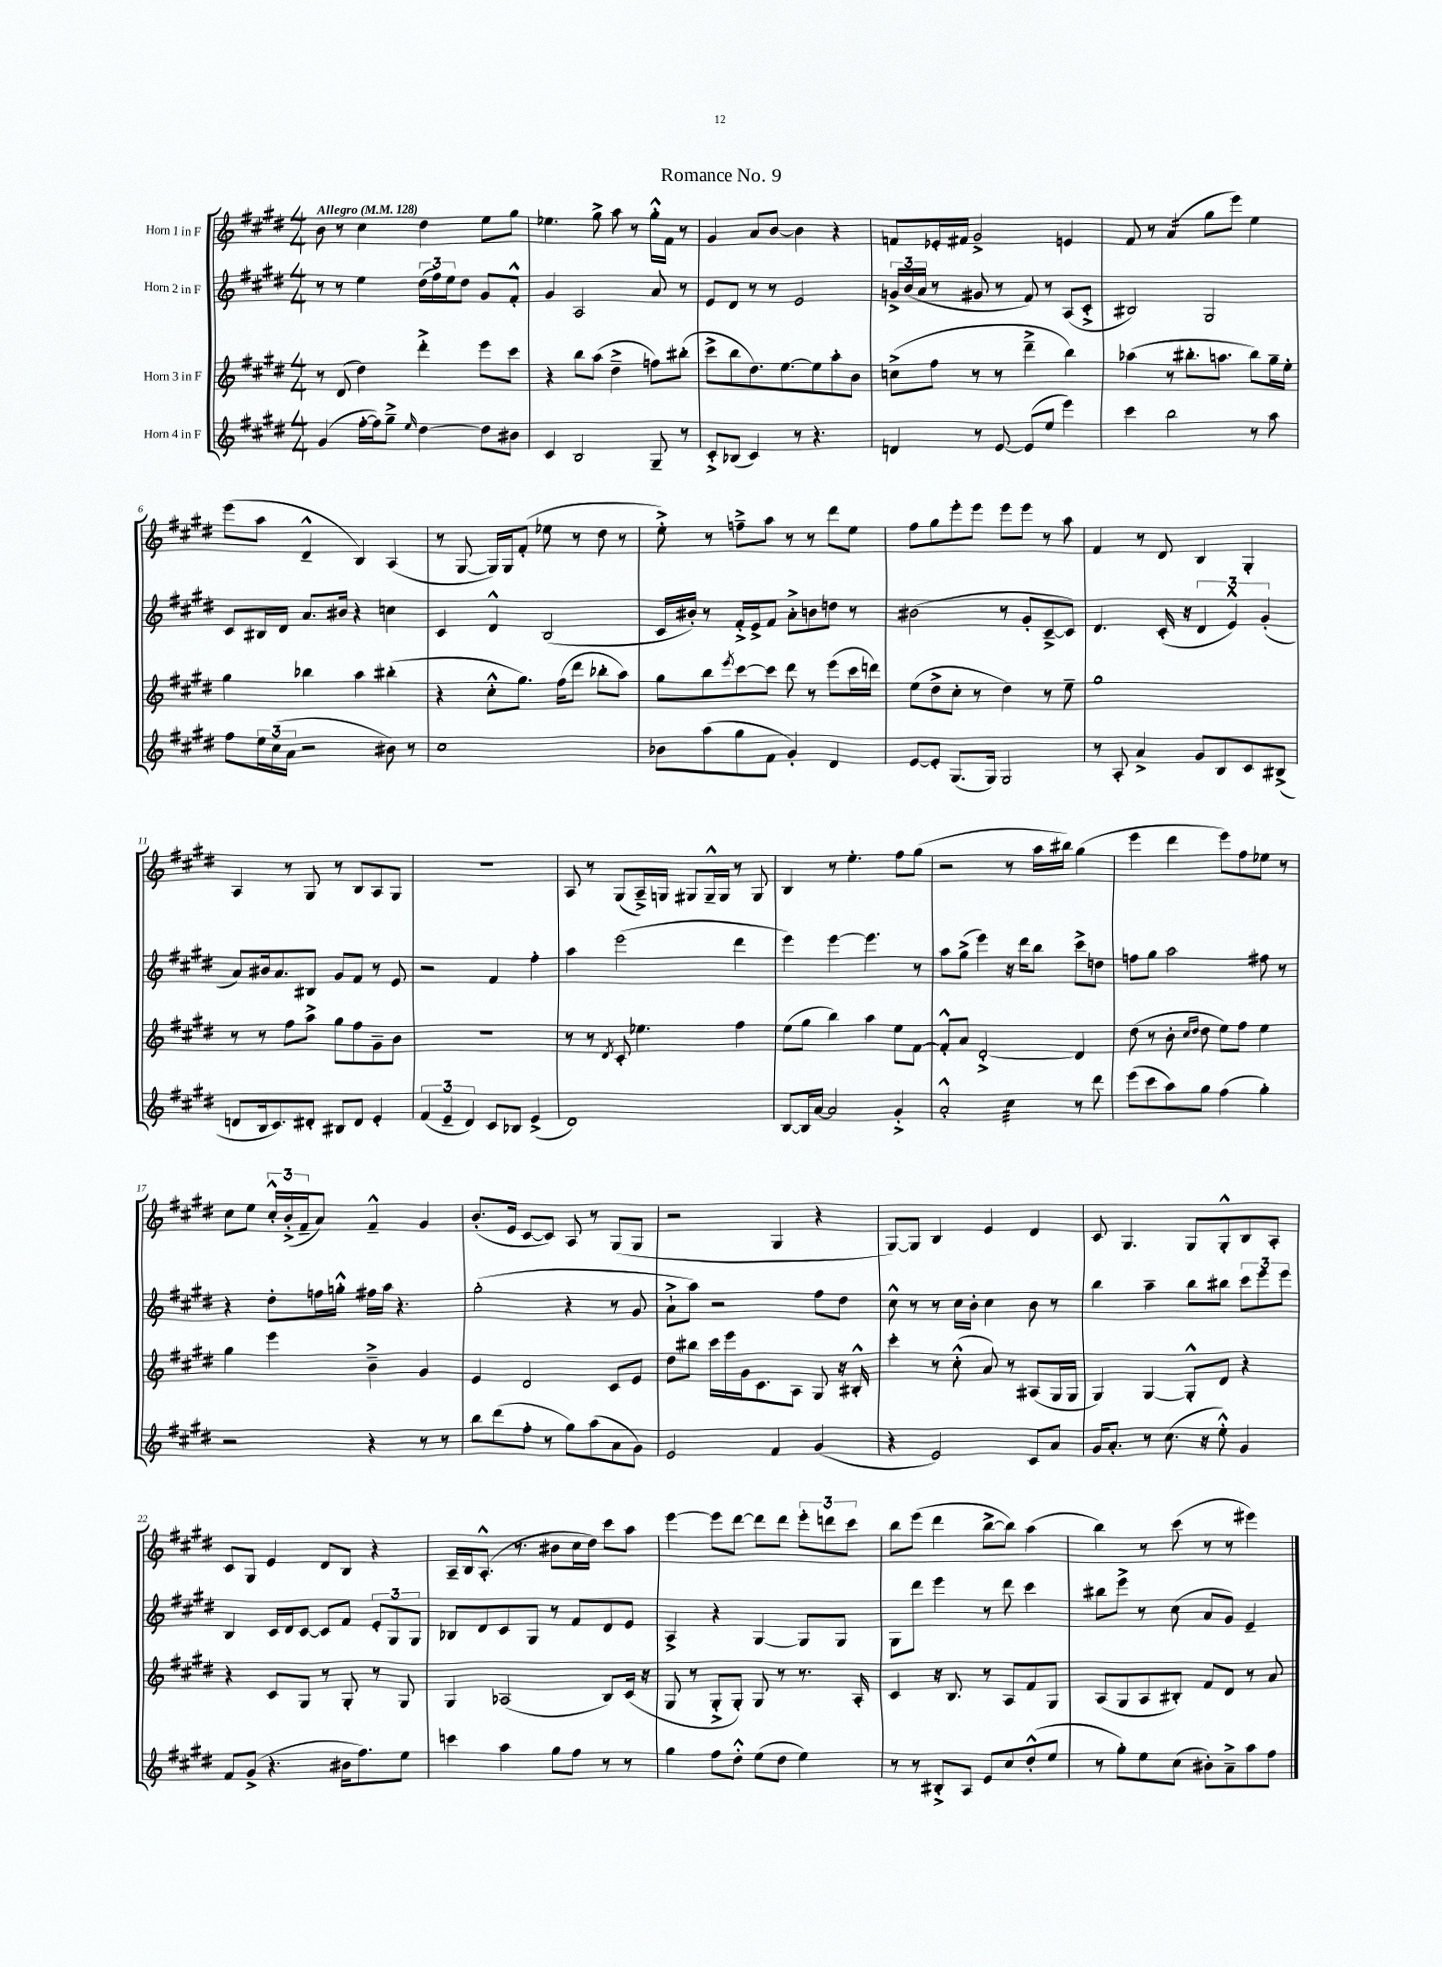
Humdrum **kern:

**kern	**kern	**kern	**kern
*staff4	*staff3	*staff2	*staff1
*clefG2	*clefG2	*clefG2	*clefG2
*k[f#c#g#d#]	*k[f#c#g#d#]	*k[f#c#g#d#]	*k[f#c#g#d#]
*M4/4	*M4/4	*M4/4	*M4/4
*MM128	*MM128	*MM128	*MM128
(4g#	8r	8r	8b
.	(8d#	8r	8r
[16ff#'	4dd#)	4ee	4cc#
16ff#])	.	.	.
8gg#~^	.	.	.
16qqee	.	.	.
[4dd#	4ddd#'^	(24dd#	4dd#
.	.	24ff#)	.
.	.	24ee	.
.	.	8dd#	.
8dd#]	8eee	8g#	8ee
8b#	8ccc#	8f#'^^	8gg#
=	=	=	=
4c#	4r	4g#	4.ee-
2B	8bb	2A	.
.	(8aa	.	8gg#^
.	4dd#~^	.	8aa
.	.	.	8r
8G#~	8ff)	8a	16gg#'^^
.	.	.	16f#
8r	(8bb#'	8r	8r
=	=	=	=
8c#'^	8ccc#^	8e	4g#
(8B-	8bb	8d#	.
4c#)	8.dd#)	8r	8a
.	.	8r	[8b
.	[8.ee	.	.
8r	.	2e	4b]
4.r	8ee]	.	.
.	8aa'	.	4r
.	8b	.	.
=	=	=	=
4d	(8cc^	24g^	8f
.	.	(24b	.
.	.	24a	.
.	8ff#	8r	16e-'
.	.	.	16f#
8r	8r	8g#	2g#^
[8e	8r	8r	.
(8e]	4ddd#~^	8f#)	.
8ee	.	8r	.
4eee)	4bb)	(8A	4e
.	.	8c#'^	.
=	=	=	=
4ccc#	(4aa-	2B#)	8f#
.	.	.	8r
2bb	8r	.	(4a
.	8.bb#'	.	.
.	.	2G#	8gg#
.	8.aa	.	.
.	.	.	8eee)
8r	8bb#)	.	4ee
8aa	16gg#~	.	.
.	16ee'	.	.
=	=	=	=
8ff#	4gg#	8c#	(8eee
24ee	.	16B#	8aa
(24cc#	.	.	.
.	.	16d#	.
24a	.	.	.
2r	4bb-	8.a	4d#~^^
.	.	16b#	.
.	4aa	4r	4B)
8b#)	(4bb#'	4cc	(4A
8r	.	.	.
=	=	=	=
1cc#	4r	4c#	8r
.	.	.	[8G#
.	8cc#'^^	4d#^^	16G#])
.	.	.	16G#
.	8.gg#)	.	(8f#'
.	.	(2B	8ee-
.	(16ff#	.	.
.	8ddd#	.	8r
.	8bb-'	.	8dd#
.	8aa)	.	8r
=	=	=	=
8b-	8gg#	16c#	8ee'^)
.	.	16b#')	.
(8aa	8bb	8r	8r
.	8qeee	.	.
8gg#	[8ccc#	16f#'^	8ff~^
.	.	16e^	.
8f#	8ccc#]	8f#	8aa
4g#')	8ddd#	8a'^	8r
.	8r	8b	8r
4d#	(8eee	8dd	8ddd#
.	16ccc#	8r	8ee
.	16ddd)	.	.
=	=	=	=
[8e	(8ee	(2b#	8ff#
8e']	8dd#^	.	8gg#
(8.G#	8cc#'	.	8eee'
.	8r	.	8eee
16G#)	.	.	.
2G#	4dd#)	8r	8eee
.	.	8g#'	8eee
.	8r	[8c#~^	8r
.	8ee~	8c#])	8aa
=	=	=	=
8r	1gg#	4.d#	4f#
8A'	.	.	.
4a^	.	.	8r
.	.	(16c#'	8d#
.	.	16r	.
8g#	.	6d#	4B
8B	.	.	.
.	.	6e^^)	.
8c#	.	.	4G#'
.	.	(6g#'	.
(8B#^	.	.	.
=	=	=	=
8d	8r	8a)	4A
16B	8r	16b#	.
8.c#)	.	8.a	.
.	8ff#	.	8r
8d#'	8aa^	8B#	8G#
8B#	8gg#	8g#	8r
8d#	8ff#	8f#	8B
4e'	8g#~	8r	8A
.	8b	8e	8G#
=	=	=	=
(6f#	1r	2r	1r
6e~	.	.	.
6d#)	.	.	.
8c#	.	4f#	.
8B-	.	.	.
(4e^	.	4ff#'	.
=	=	=	=
1d#)	8r	4aa	8A
.	8r	.	8r
.	8qd#	.	.
.	8c#'	(2eee	(8G#
.	4.ee-	.	16A~^)
.	.	.	16G
.	.	.	8G#
.	.	.	16G#~^^
.	.	.	16G#
.	4ff#	4ddd#	8r
.	.	.	8G#
=	=	=	=
[8B	(8ee	4eee)	4B
16B]	8gg#	.	.
[16a	.	.	.
2a]	4bb)	[4eee	8r
.	.	.	4.ee'
.	4aa	4.eee]	.
4g#'^	8ee	.	8ff#
.	[8f#	8r	(8gg#
=	=	=	=
2a'^^	8f#'^^]	8aa	2r
.	8a	(8gg#^	.
.	[2d#'^	4eee)	.
4cc#	.	16r	8r
.	.	16ddd#	.
.	.	8bb	16aa
.	.	.	16bb#)
8r	4d#]	8ccc#^	(4gg#
8ddd#	.	8dd	.
=	=	=	=
(8eee	(8dd#	8ff	4eee
8ccc#	8r	8gg#	.
8aa)	8b'	2aa	4ddd#
.	16qqcc#	.	.
.	16qqdd#	.	.
8gg#	8dd#	.	.
(4ff#	8ee)	.	8eee)
.	8ff#	.	8ff#
4gg#')	4ee	8ff#	8ee-
.	.	8r	8r
=	=	=	=
2r	4gg#	4r	8cc#
.	.	.	8ee
.	4eee	8dd#'	24cc#'^^
.	.	.	(24b'^
.	.	.	24f#~
.	.	16ff	8a)
.	.	16gg'^^	.
4r	4b~^	16ff#	4f#~^^
.	.	16aa	.
.	.	4.r	.
8r	4g#	.	4g#
8r	.	.	.
=	=	=	=
8bb	4e	(2gg#'	(8.b'
(8ddd#	.	.	.
.	.	.	16e
8ff#'	2d#	.	[8c#
8r	.	.	8c#])
8gg#)	.	4r	8A
(8aa	.	.	8r
8a	8c#	8r	(8G#
8g#)	8e	8g#	8G#
=	=	=	=
2e	8dd#	8a`^	2r
.	8bb#	8aa)	.
.	16ccc#	2r	.
.	16eee	.	.
.	16g#	.	.
.	8.c#	.	.
4f#	.	.	4G#
.	8A	.	.
(4g#	8G#	8ff#	4r
.	16r	8dd#	.
.	16B#'^^	.	.
=	=	=	=
4r	4ccc#'	8cc#^^	[8G#)
.	.	8r	8G#]
2e)	8r	8r	4B
.	(8cc#'^^	16cc#	.
.	.	16b'	.
.	8a)	4cc#	4e
.	8r	.	.
8c#	(8A#	8b	4d#
8a	16G#	8r	.
.	16G#	.	.
=	=	=	=
16g#	4G#)	4bb	8c#
8.a'	.	.	.
.	.	.	4.G#
8r	[4G#	4aa~	.
(8.cc#	.	.	.
.	8G#'^^]	8bb	8G#
16r	.	.	.
8ee'^^)	8d#	8bb#	8G#'^^
4g#	4r	12ccc#	8B
.	.	12eee	.
.	.	.	8A'
.	.	12eee	.
=	=	=	=
8f#	4r	4B	8c#
(8g#^	.	.	8G#
4.r	8c#	16c#	4e
.	.	16d#	.
.	8G#	[8c#	.
.	8r	8c#]	8d#
16b#	8G#'	8f#	8B
8.ff#)	.	.	.
.	8r	12e'	4r
.	.	12G#	.
8ee	8G#	.	.
.	.	12G#	.
=	=	=	=
4ccc	4G#	8B-	16A~
.	.	.	16B
.	.	8d#	(8.A'^^
4aa	(2A-	8c#	.
.	.	.	8.r
.	.	8G#	.
8gg#	.	8r	8b#
8ff#	.	8f#	16cc#
.	.	.	16dd#)
8r	8B)	8d#	8ccc#
8r	(16c#	8e	8aa
.	16r	.	.
=	=	=	=
4gg#	8G#	4A^	[4eee
.	8r	.	.
8ff#	8G#'^	4r	8eee]
8dd#'^^	8G#')	.	[8ddd#
(8ee	8G#	[4G#	8ddd#]
8dd#	8r	.	8ddd#
4ee)	8.r	8G#]	12eee'
.	.	.	12ddd
.	.	8G#	.
.	.	.	12ccc#
.	16A'	.	.
=	=	=	=
8r	4c#	8G#	8bb
8r	.	8ddd#	(8eee
8B#'^	16r	4eee	4ddd#
.	8.B	.	.
8A	.	.	.
8e	8r	8r	[8bb^
8cc#	8A	8ddd#	8bb])
(8dd#'^^	8f#	4ccc#	(4aa
8ee	8G#	.	.
=	=	=	=
8r	(8A	8bb#	4bb)
8gg#')	8G#	8eee^	.
8ee	8A	8r	8r
(8cc#	8B#')	(8cc#	(8ccc#
8b#')	8f#	8a	8r
8a~^	8d#	8g#)	8r
8aa	8r	4e~	4eee#)
8ff#	8a	.	.
==	==	==	==
*-	*-	*-	*-
